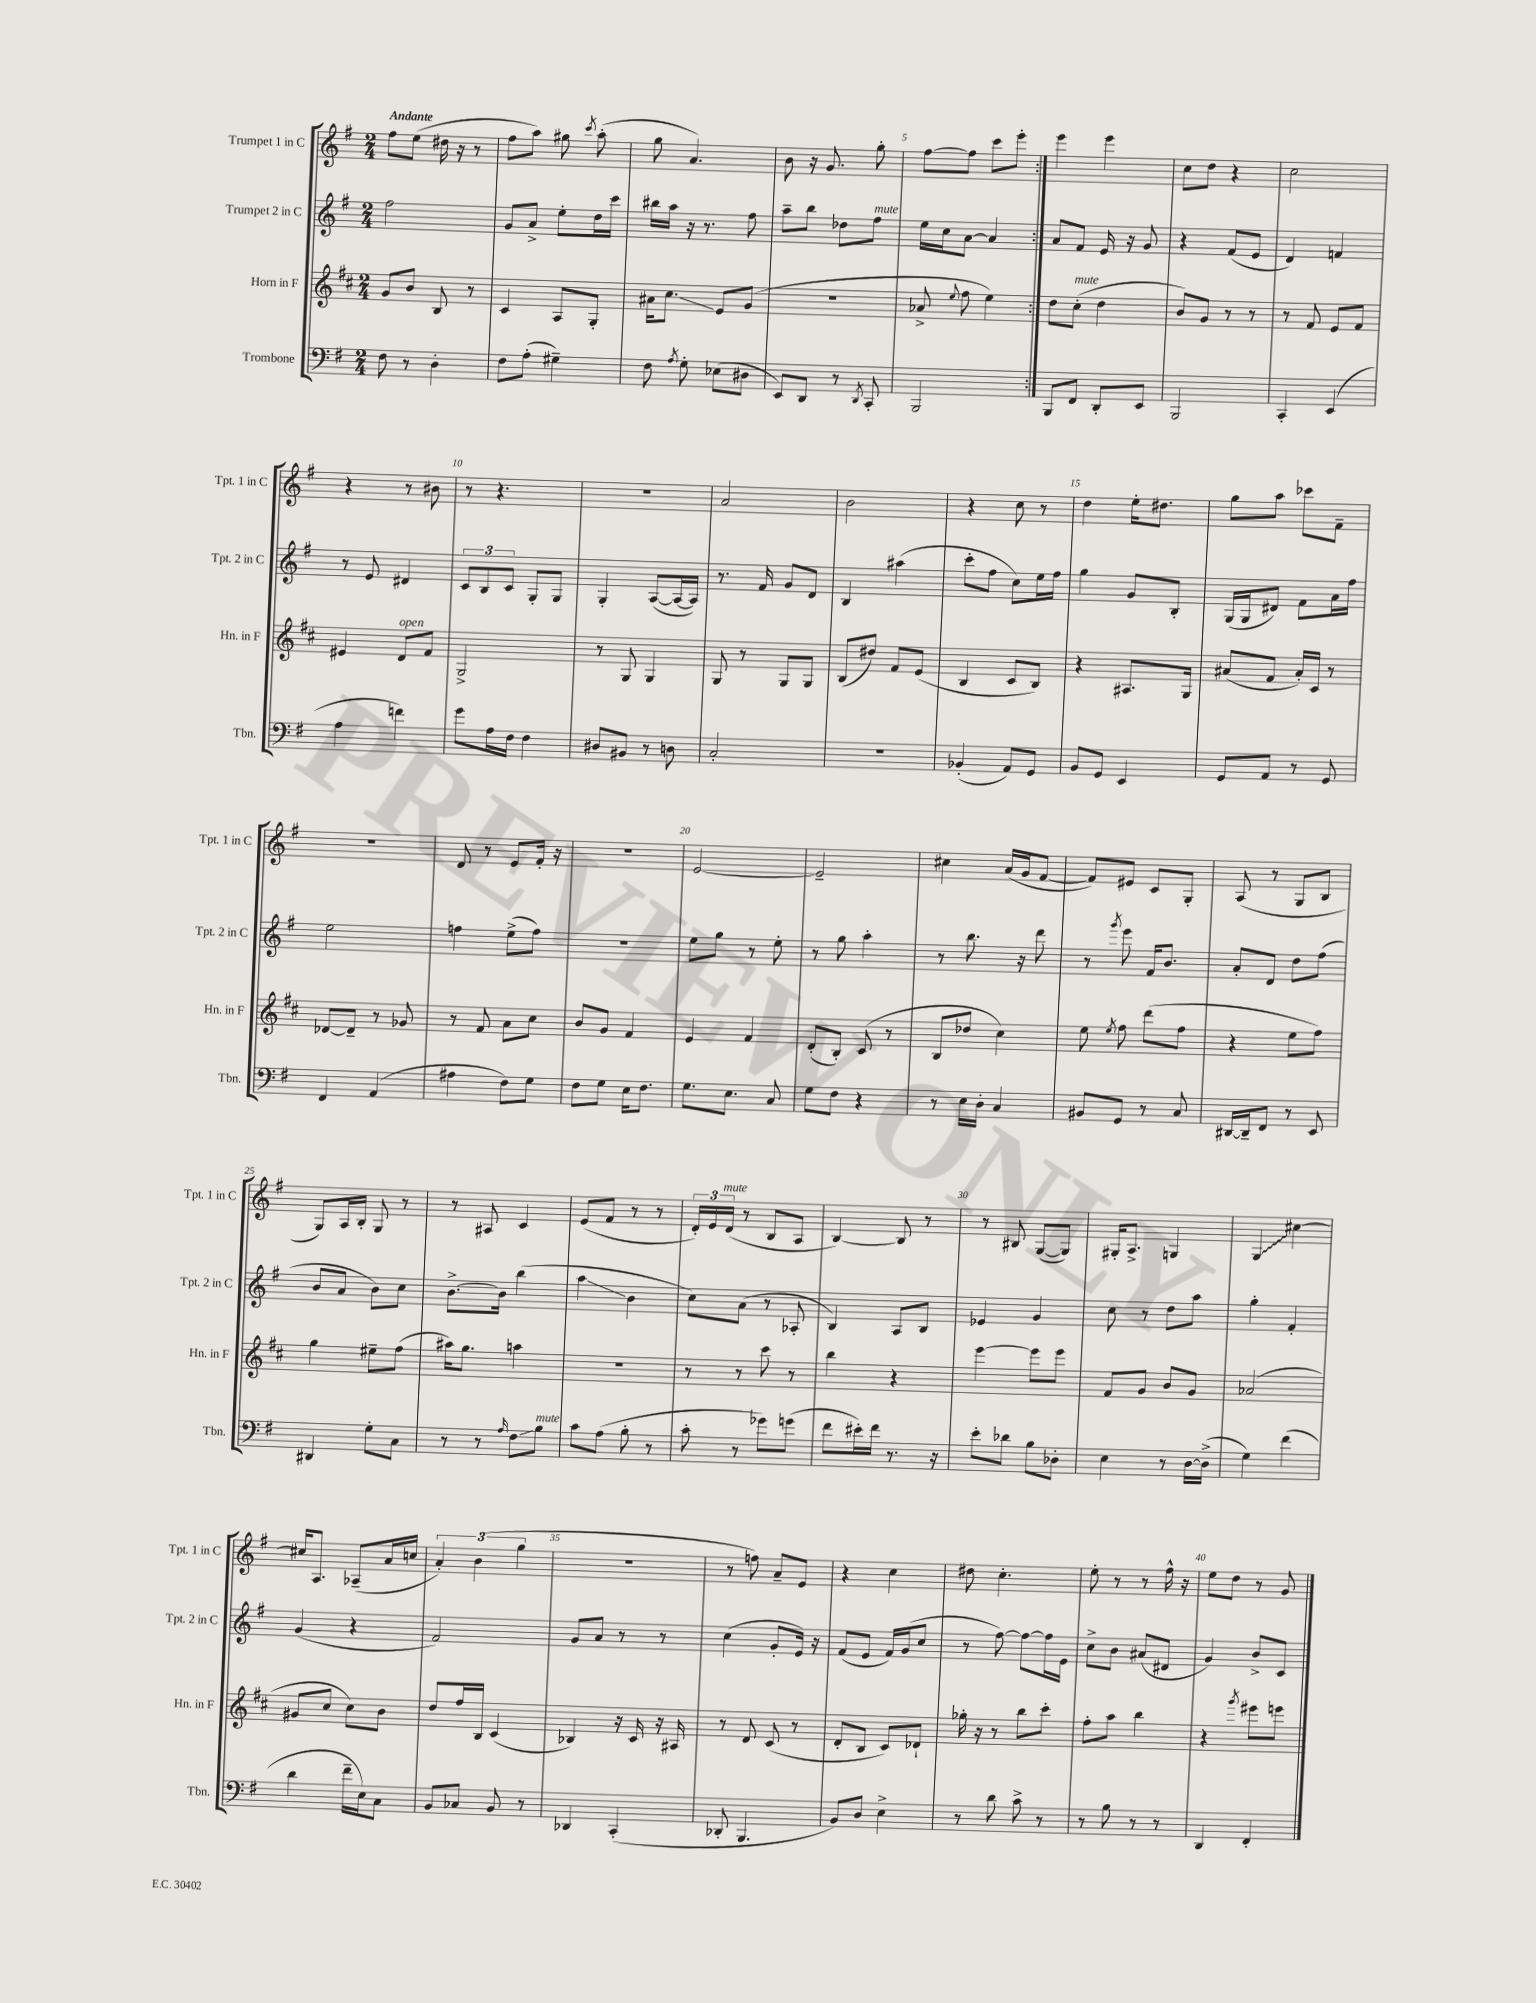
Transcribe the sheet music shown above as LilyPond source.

<<
\new StaffGroup <<
\new Staff = "s0" \with { instrumentName = "Trumpet 1 in C" shortInstrumentName = "Tpt. 1 in C" } {
    \clef treble \key g \major \numericTimeSignature \time 2/4 \tempo "Andante"
    \autoBeamOff \repeat volta 2 { fis''8[ e''8]( dis''16 r16 r8 |
    fis''8[ a''8]) gis''8 \acciaccatura { c'''8 } a''8-.( |
    g''8 a'4.) |
    b'8 r16 g'8. g''8-. |
    fis''8[~ fis''8] c'''8[ e'''8]-. | }
    e'''4 e'''4 |
    c''8[ d''8] r4 |
    c''2 |
    r4 r8 bis'8 |
    r8 r4. |
    R2 |
    a'2 |
    b'2 |
    r4 c''8 r8 |
    d''4 e''16[-. dis''8.] |
    g''8[ a''8] ces'''8[ fis'8]-- |
    r2 |
    d'8 r8 e'8[ fis'16]-. r16 |
    r2 |
    e'2~ |
    e'2-- |
    cis''4 a'16[( g'16 fis'8]~ |
    fis'8[) eis'8] c'8[ g8]-. |
    a8( r8 g8[ b8] |
    g8[) a16 b16]-. g8 r8 |
    r8 ais8 c'4 |
    e'8[( fis'8] r8 r8 |
    \tuplet 3/2 { d'16[-.) e'16 d'16]^\markup { \italic "mute" }( } r8 b8[ a8] |
    b4~) b8 r8 |
    r8 bis8 g8[~( g8]) |
    gis16[-. a8.]-> g4 |
    \once \override Glissando.style = #'zigzag g4\glissando cis''4~ |
    cis''16[ a8.] aes8[--( a'16 c''16] |
    \tuplet 3/2 { a'4-.) b'4( g''4 } |
    R2 |
    r8 f''8) a'8[-- e'8] |
    r4 c''4 |
    dis''8 c''4.-. |
    e''8-. r8 r8 fis''16-^ r16 |
    e''8[ d''8] r8 g'8 \bar "|." |
}
\new Staff = "s1" \with { instrumentName = "Trumpet 2 in C" shortInstrumentName = "Tpt. 2 in C" } {
    \clef treble \key g \major \numericTimeSignature \time 2/4
    \autoBeamOff \repeat volta 2 { fis''2 |
    g'8[ a'8]-> e''8[-. d''16 c'''16] |
    bis''16[ a''16] r16 r8. fis''8 |
    a''8[-- b''8] des''8[ fis''8]^\markup { \italic "mute" } |
    e''16[ c''16 a'8]~ a'4 | }
    a'8[ fis'8] e'16 r16 g'8 |
    r4 fis'8[( e'8] |
    d'4) f'4 |
    r8 e'8 dis'4 |
    \tuplet 3/2 { c'8[ b8 c'8] } g8[-. g8] |
    g4-. a8[~( a16~ a16]) |
    r8. fis'16 g'8[ d'8] |
    b4 ais''4( |
    c'''8[-. fis''8] c''8[) e''16 fis''16] |
    g''4 g'8[ b8]-. |
    g16[( g16 dis'8]) fis'8[ a'16 fis''16] |
    e''2 |
    f''4 e''8[->( f''8]) |
    r2 |
    e''8[ g''8] r8 e''8-. |
    r8 g''8 a''4-. |
    r8 b''8. r16 d'''8 |
    r8 \acciaccatura { g'''8 } e'''8 fis'16[ b'8.] |
    a'8[-. d'8] d''8[ fis''8]( |
    b'8[ a'8] b'8[) c''8] |
    b'8.[~-> b'16] b''4( |
    a''4\glissando b'4 |
    c''8[) a'8]( r8 aes8-. |
    b4) a8[ b8] |
    ees'4 g'4 |
    c''8 r8 d''8[ a''8] |
    g''4-. fis'4-. |
    g'4( r4 |
    fis'2) |
    g'8[ a'8] r8 r8 |
    c''4( g'8[-. e'16]) r16 |
    fis'8[( e'8] fis'16[) g'16( c''8] |
    r8 fis''8~) fis''8[~ fis''16 e'16] |
    c''8[-> b'8] ais'8[( dis'8] |
    g'4) b'8[-> c'8] \bar "|." |
}
\new Staff = "s2" \with { instrumentName = "Horn in F" shortInstrumentName = "Hn. in F" } {
    \clef treble \key d \major \numericTimeSignature \time 2/4
    \autoBeamOff \repeat volta 2 { g'8[ b'8] b8 r8 |
    cis'4 a8[ g8]-. |
    ais'16[ cis''8.]\glissando e'8[ g'8]( |
    r2 |
    aes'8-> \appoggiatura { e''8 } fis''8 e''4) | }
    d''8[ cis''8]-.^\markup { \italic "mute" }( d''4 |
    b'8[) g'8] r8 r8 |
    r8 fis'8 e'8[ fis'8] |
    eis'4 d'8[^\markup { \italic "open" } fis'8] |
    g2-> |
    r8 g8 g4 |
    g8 r8 g8[ g8] |
    b8[( dis''8]) fis'8[ e'8]( |
    b4 cis'8[ b8]) |
    r4 ais8.[ g16] |
    ais'8[( fis'8] ais'16[-.) cis'16] r8 |
    des'8[~ des'8]-- r8 ges'8 |
    r8 fis'8 a'8[ cis''8] |
    b'8[ g'8] fis'4 |
    e'4 fis'4 |
    d'8[-.( b8]-.) cis'8( r8 |
    b8[ des''8] cis''4) |
    e''8 \acciaccatura { e''8 } fis''8 d'''8[( fis''8] |
    r4 e''8[ fis''8]) |
    g''4 eis''8[-- fis''8]( |
    ais''16[) g''8.] a''4 |
    r2 |
    r8 r8 cis'''8 r8 |
    b''4 r4 |
    e'''4~ e'''8[ e'''8] |
    fis'8[ g'8] b'8[ g'8] |
    aes'2( |
    gis'8[ cis''8] cis''8[) b'8] |
    d''8[ fis''16 b16] cis'4( |
    bes4) r16 cis'16 r16 ais16 |
    r8 d'8 cis'8( r8 |
    d'8[-. b8] cis'8[) des'8]-! |
    ges''16-. r16 r8 b''8[ cis'''8]-. |
    fis''8[-. a''8] b''4 |
    r4 \acciaccatura { g'''8 } eis'''8[ e'''8] \bar "|." |
}
\new Staff = "s3" \with { instrumentName = "Trombone" shortInstrumentName = "Tbn." } {
    \clef bass \key g \major \numericTimeSignature \time 2/4
    \autoBeamOff \repeat volta 2 { fis8 r8 d4-. |
    fis8[ a8]-.( gis4--) |
    fis8 \acciaccatura { a8 } g8-. ees8[( dis8] |
    e,8[) d,8] r8 \acciaccatura { d,8 } c,8-. |
    b,,2 | }
    b,,8[ fis,8] d,8[-. e,8] |
    b,,2 |
    c,4-. e,4( |
    a4 f'4) |
    g'8[ a16 fis16] fis4 |
    dis8[ bis,8] r8 d8 |
    c2-. |
    R2 |
    bes,4-.( a,8[) g,8] |
    b,8[ g,8] e,4 |
    g,8[ a,8] r8 g,8 |
    fis,4 a,4( |
    ais4 fis8[) g8] |
    fis8[ g8] e16[ fis8.] |
    g8.[ e8.] c8 |
    g8[ fis8] r4 |
    r8 e16[ d16]-. c4 |
    bis,8[ g,8] r8 c8 |
    dis,16[~ dis,16-- fis,8] r8 e,8 |
    dis,4 g8[-. c8] |
    r8 r8 \grace { a16 } fis8[\glissando b8]^\markup { \italic "mute" } |
    c'8[ a8]( b8-. r8 |
    c'8-. r8 ges'8[) g'8]( |
    fis'8[ eis'16-.) fis'16] r8. r16 |
    e'8[-. des'8] b8[ des8]-. |
    e4 r8 d16[~ d16]->( |
    g4) fis'4( |
    d'4 fis'16[-- e16) c8] |
    b,8[ ces8] b,8 r8 |
    des,4 c,4-.( |
    des,8-. b,,4. |
    b,8[) d8] e4-> |
    r8 d'8 c'8-> r8 |
    r8 b8 r8 r8 |
    d,4 fis,4-. \bar "|." |
}
>>
>>
\layout { \context { \Score \override BarNumber.break-visibility = ##(#f #t #t) barNumberVisibility = #(every-nth-bar-number-visible 5) } }
